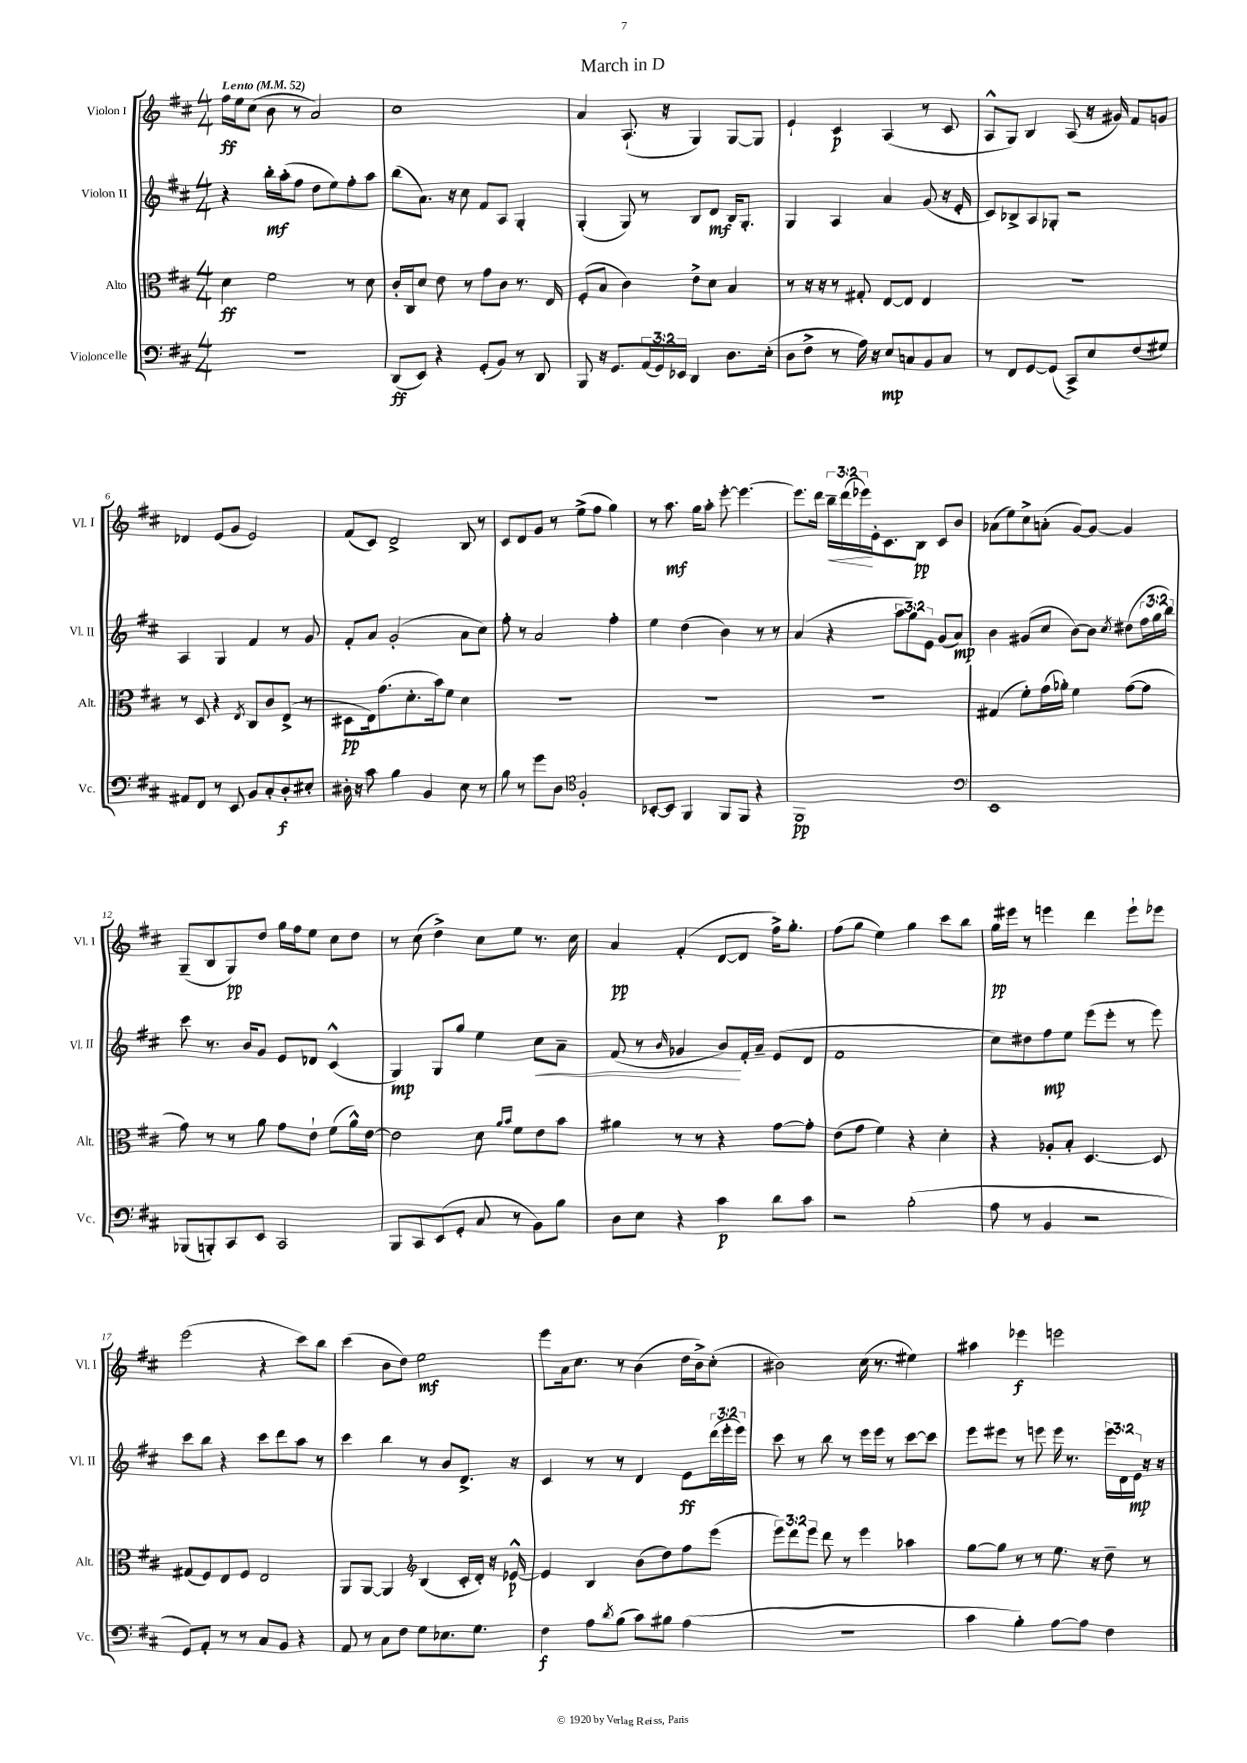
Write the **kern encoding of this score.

**kern	**dynam	**kern	**dynam	**kern	**dynam	**kern	**dynam
*part4	*part4	*part3	*part3	*part2	*part2	*part1	*part1
*staff4	*staff4	*staff3	*staff3	*staff2	*staff2	*staff1	*staff1
*I"Violoncelle	*	*I"Alto	*	*I"Violon II	*	*I"Violon I	*
*I'Vc.	*	*I'Alt.	*	*I'Vl. II	*	*I'Vl. I	*
*clefF4	*	*clefC3	*	*clefG2	*	*clefG2	*
*k[f#c#]	*	*k[f#c#]	*	*k[f#c#]	*	*k[f#c#]	*
*M4/4	*	*M4/4	*	*M4/4	*	*M4/4	*
*MM52	*	*MM52	*	*MM52	*	*MM52	*
=1	=1	=1	=1	=1	=1	=1	=1
!	!	!	!	!	!	!LO:TX:a:B:t=Lento	!
1r	.	4d\	ff	4r	.	16ff#\LL	ff
.	.	.	.	.	.	16ee\J	.
.	.	.	.	.	.	(8cc#\J	.
.	.	2f#\	.	16bb'\LL	mf	8b\	.
.	.	.	.	(16aa'\J	.	.	.
.	.	.	.	8ff#\J	.	8r	.
.	.	.	.	8dd\L	.	2a/)	.
.	.	.	.	8ee\)	.	.	.
.	.	8r	.	8ff#'\	.	.	.
.	.	8d\	.	8aa\J	.	.	.
=2	=2	=2	=2	=2	=2	=2	=2
(8DD/L	ff	16c#'/LL	.	(8bb\L	.	1cc#	.
.	.	16C#/J	.	.	.	.	.
8EE/J)	.	8d/J	.	8.a\J)	.	.	.
4r	.	8e\	.	.	.	.	.
.	.	.	.	16r	.	.	.
.	.	8r	.	8cc#\	.	.	.
(8GG'/L	.	8g\L	.	8f#/L	.	.	.
8BB/J)	.	8c#\J	.	8A/J	.	.	.
8r	.	8.r	.	4G'/	.	.	.
8DD/	.	.	.	.	.	.	.
.	.	16E/	.	.	.	.	.
=3	=3	=3	=3	=3	=3	=3	=3
8BBB/	.	(8F#'/L	.	(4G'/	.	4a/	.
16r	.	8B/J	.	.	.	.	.
8.GG/L	.	.	.	.	.	.	.
.	.	4c#\)	.	8G/)	.	(8.A`/	.
(24AA/L	.	.	.	8r	.	.	.
24GG/)	.	.	.	.	.	.	.
.	.	.	.	.	.	16r	.
24EE-X/JJ	.	.	.	.	.	.	.
4DD/	.	8e^\L	.	8B/L	.	4G/)	.
.	.	8d\J	.	8d/J	mf	.	.
8.D\L	.	4B/	.	16B/KL	.	[8G/L	.
.	.	.	.	8.G'/J	.	.	.
.	.	.	.	.	.	8G/J]	.
(16E'\Jk	.	.	.	.	.	.	.
=4	=4	=4	=4	=4	=4	=4	=4
8D\L	.	8r	.	4G/	.	4e`/	.
8F#^\J	.	16r	.	.	.	.	.
.	.	16r	.	.	.	.	.
8r	.	8r	.	4A/	.	4c#/	p
16A\)	.	8G#X'/	.	.	.	.	.
16r	.	.	.	.	.	.	.
8E/L	mp	[8E/L	.	4a/	.	(4A/	.
8Cn/	.	8E/J]	.	.	.	.	.
8BB/	.	4E/	.	(8g/	.	8r	.
8C/J	.	.	.	16r	.	8c#/	.
.	.	.	.	16e'/	.	.	.
=5	=5	=5	=5	=5	=5	=5	=5
8r	.	1r	.	8c#/L)	.	8A^^/L	.
8FF#/L	.	.	.	8B-X^/	.	8G/J)	.
[8GG/	.	.	.	8A/	.	4B/	.
(8GG/J]	.	.	.	8G-X'/J	.	.	.
8CC#^/L)	.	.	.	2r	.	(8A/	.
8E/	.	.	.	.	.	16r	.
.	.	.	.	.	.	16g#X/)	.
(8F#/	.	.	.	.	.	8f#/L	.
8G#X/J)	.	.	.	.	.	8gn/J	.
!!LO:LB:g=z
=6	=6	=6	=6	=6	=6	=6	=6
8AA#X/L	.	8r	.	4A/	.	4d-X/	.
8FF#/J	.	8D/	.	.	.	.	.
8r	.	4r	.	4G/	.	(8e/L	.
8EE/	.	.	.	.	.	8g/J	.
.	.	8qE/	.	.	.	.	.
8BB/L	.	8C#/L	.	4f#/	.	2e/)	.
8C#'/	.	8c#/	.	.	.	.	.
8D'/	f	(8E^/J	.	8r	.	.	.
8E#X'/J	.	8r	.	8g/	.	.	.
=7	=7	=7	=7	=7	=7	=7	=7
16D#X'\	.	8D#X\L	pp	8f#'/L	.	(8f#/L	.
16r	.	.	.	.	.	.	.
8c#\	.	16E\k)	.	8a/J	.	8c#/J)	.
.	.	(8.g\	.	.	.	.	.
4B\	.	.	.	(2g'/	.	2d^/	.
.	.	8.d'\	.	.	.	.	.
4BB/	.	.	.	.	.	.	.
.	.	16b\k)	.	.	.	.	.
.	.	8f#\J	.	.	.	.	.
8E\	.	4d\	.	8a\L	.	8B/	.
8r	.	.	.	8cc#\J)	.	8r	.
=8	=8	=8	=8	=8	=8	=8	=8
8B\	.	1r	.	8ff#'\	.	8c#/L	.
8r	.	.	.	8r	.	8d/	.
8g\L	.	.	.	2a/	.	8g/J	.
8D\J	.	.	.	.	.	8r	.
*clefC4	*	*	*	*	*	*	*
2F#'/	.	.	.	.	.	(8ee^\L	.
.	.	.	.	.	.	8ff#\J	.
.	.	.	.	4ff#'\	.	4gg\)	.
=9	=9	=9	=9	=9	=9	=9	=9
[8BB-X'/L	.	1r	.	4ee\	.	8r	.
8BB-/J]	.	.	.	.	.	8.aa\	mf
4FF#/	.	.	.	(4dd\	.	.	.
.	.	.	.	.	.	16gg\KL	.
.	.	.	.	.	.	8aa'\J	.
8FF#/L	.	.	.	4b\)	.	[8eee'\	.
8FF#/J	.	.	.	.	.	4.eee\_	.
4r	.	.	.	8r	.	.	.
.	.	.	.	8r	.	.	.
=10	=10	=10	=10	=10	=10	=10	=10
1FF#	pp	1r	.	(4a/	.	8.eee\L]	.
.	.	.	.	.	.	16ddd\Jk	.
!	!	!	!	!	!	!	!LO:HP:b
.	.	.	.	4r	.	24bb~\LL	<
.	.	.	.	.	.	(24ddd\	.
.	.	.	.	.	.	24eee-X\)	.
.	.	.	.	.	.	16e'\J	[
.	.	.	.	.	.	8.c#\	.
.	.	.	.	12aa\L	.	.	.
.	.	.	.	12gg\)	.	.	.
.	.	.	.	.	.	8B\J	pp
.	.	.	.	12e\J	.	.	.
.	.	.	.	(8g/L	.	8c#/L	.
.	.	.	.	8a/J)	mp	8b/J	.
=11	=11	=11	=11	=11	=11	=11	=11
*clefF4	*	*	*	*	*	*	*
1EE	.	(4G#X/	.	4b\	.	(8a-X\L	.
.	.	.	.	.	.	8ee\)	.
.	.	8f#'\L)	.	(8g#X/L	.	8cc#^\	.
.	.	(16g\L	.	8cc#/J	.	(8an'\J	.
.	.	16a-X'\JJ)	.	.	.	.	.
.	.	4f#\	.	[8b\L)	.	[8g/L)	.
.	.	.	.	8b\J]	.	8g/J_	.
.	.	.	.	8qcc#/	.	.	.
.	.	([8g\L	.	(8dd#X\L	.	4g/]	.
.	.	8g\J]	.	24ff#\L	.	.	.
.	.	.	.	24gg\	.	.	.
.	.	.	.	24bb\JJ)	.	.	.
!!LO:LB:g=z
=12	=12	=12	=12	=12	=12	=12	=12
(8BBB-X/L	.	8g\)	.	8ccc#\	.	(8G~/L	.
8BBBn'/)	.	8r	.	8.r	.	8B/	.
8CC#/	.	8r	.	.	.	8G/)	pp
.	.	.	.	16b/KL	.	.	.
8EE/J	.	8a\	.	8g/J	.	8dd/J	.
2CC#/	.	8g\L	.	8e/L	.	16gg\LL	.
.	.	.	.	.	.	16ff#\J	.
.	.	8e`\J	.	8d-X/J	.	8ee\J	.
.	.	(8f#\L	.	(4c#^^/	.	8cc#\L	.
.	.	16a^^\L)	.	.	.	8dd\J	.
.	.	[16e\JJ	.	.	.	.	.
=13	=13	=13	=13	=13	=13	=13	=13
8BBB/L	.	2e\]	.	4G/)	mp	8r	.
8CC#/	.	.	.	.	.	(8cc#\	.
(8EE/	.	.	.	8G/L	.	4dd^\)	.
8GG'/J	.	.	.	8gg/J	.	.	.
8C#/	.	8d\	.	4ee\	.	8cc#\L	.
.	.	16qqa/LL	.	.	.	.	.
.	.	16qqb/JJ	.	.	.	.	.
8r	.	8f#\L	.	.	.	8ee\J	.
!	!	!	!	!	!LO:HP:b	!	!
8BB\L)	.	8e\	.	8cc#\L	<	8.r	.
8B\J	.	8b\J	.	8a~\J	.	.	.
.	.	.	.	.	.	16cc#\	.
=14	=14	=14	=14	=14	=14	=14	=14
8D\L	.	4a#X\	.	(8f#/	.	4a/	pp
8E\J	.	.	.	8r	.	.	.
.	.	.	.	16qqb/	.	.	.
4r	.	8r	.	4g-X/	.	(4f#'/	.
.	.	8r	.	.	.	.	.
4c#\	p	4r	.	8b/L)	.	[8d/L	.
.	.	.	.	16f#'/L	[	8d/J]	.
.	.	.	.	16a~/JJ	.	.	.
8d\L	.	[8g\L	.	(8e/L	.	16ff#^\KL)	.
.	.	.	.	.	.	8.gg'\J	.
8c#\J	.	8g'\J]	.	8d/J	.	.	.
=15	=15	=15	=15	=15	=15	=15	=15
2r	.	(8e\L	.	1f#	.	(8ff#\L	.
.	.	8g\J	.	.	.	8gg\J	.
.	.	4f#\)	.	.	.	4ee\)	.
(2B'\	.	4r	.	.	.	4gg\	.
.	.	4d'\	.	.	.	8ccc#\L	.
.	.	.	.	.	.	8bb\J	.
=16	=16	=16	=16	=16	=16	=16	=16
8A\	.	4r	.	8cc#\L)	.	16gg\LL	pp
.	.	.	.	.	.	16eee#X\JJ	.
8r	.	.	.	8dd#X\	.	8r	.
4BB/	.	8A-X'/L	.	8ff#\	mp	4eeen\	.
.	.	8B'/J	.	8ee\J	.	.	.
2r	.	[4.D/	.	(8eee\L	.	4ddd\	.
.	.	.	.	8eee'\J	.	.	.
.	.	.	.	8r	.	8eee`\L	.
.	.	8D/]	.	8eee\)	.	8eee-X\J	.
!!LO:LB:g=z
=17	=17	=17	=17	=17	=17	=17	=17
8GG/L)	.	(8G#X/L	.	8ccc#\L	.	(2eee\	.
8AA'/J	.	8F#/)	.	8bb\J	.	.	.
8r	.	8E/	.	4r	.	.	.
8r	.	8F#/J	.	.	.	.	.
8C#/L	.	2E/	.	8ccc#\L	.	4r	.
8BB/J	.	.	.	8ddd\	.	.	.
4r	.	.	.	8aa\J	.	8ccc#\L)	.
.	.	.	.	8r	.	8bb\J	.
=18	=18	=18	=18	=18	=18	=18	=18
8AA/	.	8AA/L	.	4ccc#\	.	(4ccc#\	.
8r	.	[8AA/J	.	.	.	.	.
8C#\L	.	4AA/]	.	4bb\	.	8b\L	.
8F#\J	.	.	.	.	.	8dd\J)	.
*	*	*clefG2	*	*	*	*	*
8G\L	.	(4B/	.	8r	.	2ee\	mf
8.E-X\	.	.	.	8b/L	.	.	.
.	.	16c#'/LL	.	8.d^/J	.	.	.
8.G\J	.	16d'/JJ)	.	.	.	.	.
.	.	16r	.	.	.	.	.
.	.	[16e-X^^/	p	16r	.	.	.
=19	=19	=19	=19	=19	=19	=19	=19
4F#\	f	4e-/]	.	4c#/	.	8eee\L	.
.	.	.	.	.	.	16a\k	.
.	.	.	.	.	.	8.cc#\J	.
8A\L	.	4B/	.	8r	.	.	.
8qd/	.	.	.	.	.	.	.
(8B\J	.	.	.	8r	.	8r	.
8c#\L)	.	(8b\L	.	4d/	.	(4b\	.
8B#X\J	.	8dd\)	.	.	.	.	.
(4A\	.	8ff#\	.	8e\L	ff	16dd\LL	.
.	.	.	.	.	.	16b^\J)	.
.	.	(8eee\J	.	(24ddd\L	.	(8cc#'\J	.
.	.	.	.	24eee'\	.	.	.
.	.	.	.	24eee\JJ)	.	.	.
=20	=20	=20	=20	=20	=20	=20	=20
1r	.	12eee\L)	.	8ccc#\	.	2b#X\)	.
.	.	12ddd\	.	.	.	.	.
.	.	.	.	8r	.	.	.
.	.	12eee\J	.	.	.	.	.
.	.	8ddd\	.	8bb\	.	.	.
.	.	8r	.	8r	.	.	.
.	.	4eee\	.	16eee\LL	.	(16cc#\	.
.	.	.	.	16eee\JJ	.	8.r	.
.	.	.	.	8r	.	.	.
.	.	4aa-X\	.	[8ccc#\L	.	4ee#X\)	.
.	.	.	.	8ccc#\J]	.	.	.
=21	=21	=21	=21	=21	=21	=21	=21
4c#\	.	[8gg\L	.	8eee\L	.	4aa#X\	.
.	.	8gg\J]	.	8eee#X\J	.	.	.
4B'\)	.	8r	.	8r	.	4eee-X\	f
.	.	8r	.	8eeen\	.	.	.
[8A\L	.	8.ee\	.	16eee\	.	2eeen\	.
.	.	.	.	8.r	.	.	.
8A\J]	.	.	.	.	.	.	.
.	.	16r	.	.	.	.	.
4F#\	.	8dd~\	.	24eee\LL	.	.	.
.	.	.	.	24d\	.	.	.
.	.	.	.	24e\JJ	mp	.	.
.	.	8r	.	16r	.	.	.
.	.	.	.	16r	.	.	.
==	==	==	==	==	==	==	==
*-	*-	*-	*-	*-	*-	*-	*-
